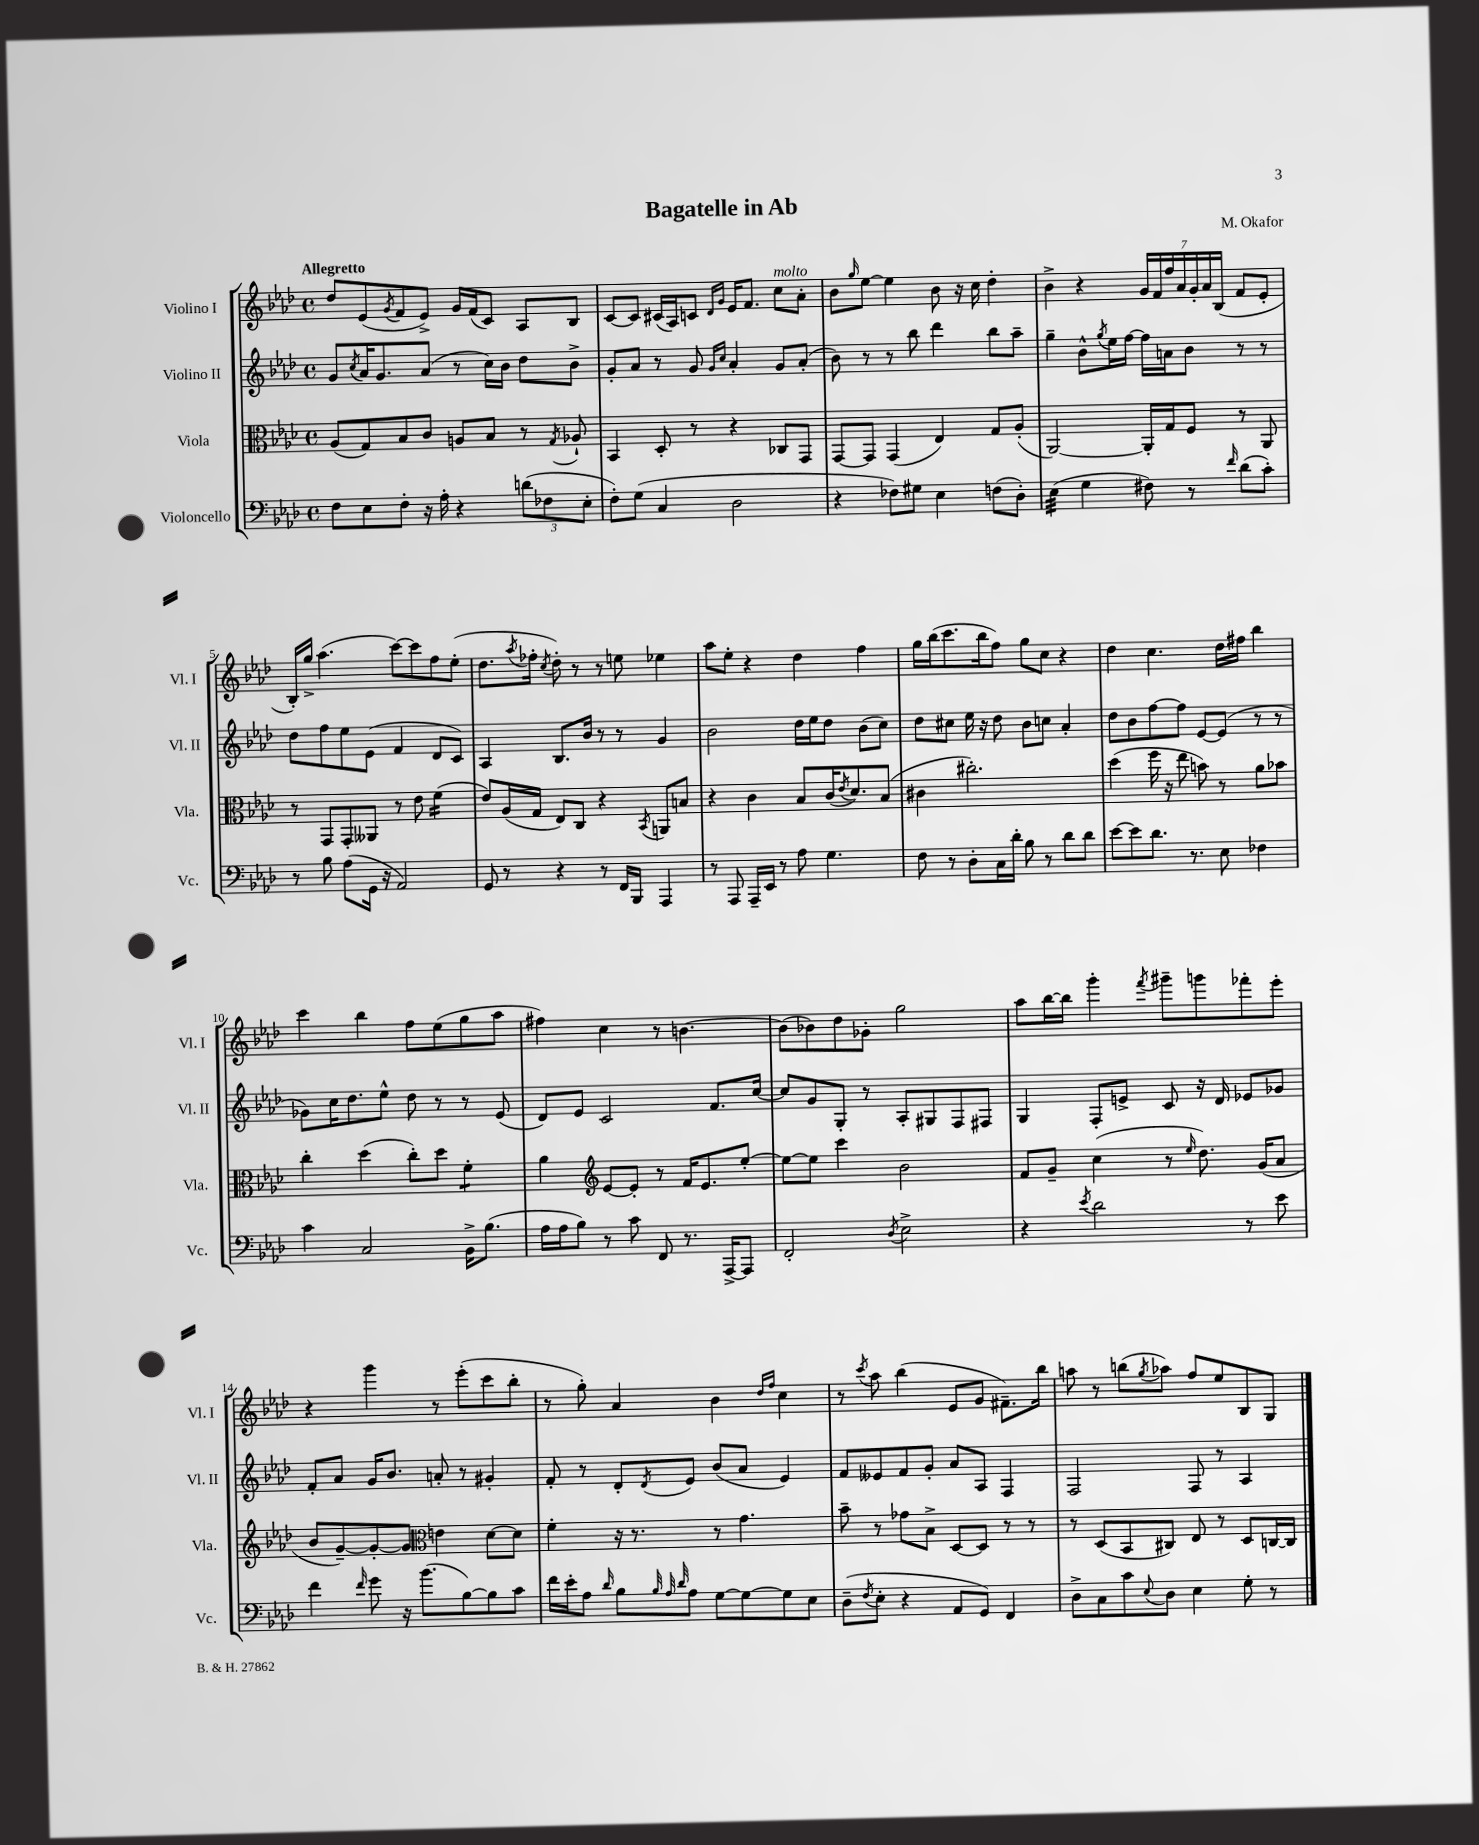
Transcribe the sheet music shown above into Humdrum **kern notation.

**kern	**kern	**kern	**kern
*staff4	*staff3	*staff2	*staff1
*clefF4	*clefC3	*clefG2	*clefG2
*k[b-e-a-d-]	*k[b-e-a-d-]	*k[b-e-a-d-]	*k[b-e-a-d-]
*M4/4	*M4/4	*M4/4	*M4/4
*met(c)	*met(c)	*met(c)	*met(c)
8F	(8A-	8g	8dd-
.	.	8qcc	.
8E-	8G)	16a-	(8e-
.	.	8.g	.
.	.	.	8qg
8F'	8B-	.	8f
16r	8c	(8a-	8e-^)
16A-'	.	.	.
4r	8A	8r	16g
.	.	.	(16f
.	8B-	16cc)	8c)
.	.	16b-	.
(12d	8r	8dd-	8A-
12F-	.	.	.
.	8qG	.	.
.	8A-`	8b-^	8B-
12E-'	.	.	.
=	=	=	=
8F')	4BB-	8g'	[8c
(8G	.	8a-	8c]
4C	8D-'	8r	(16c#
.	.	.	16A-)
.	8r	8g	8c
.	.	16qqg	16qqd-
.	.	16qqcc	16qqg
2D-	4r	4a-'	16e-
.	.	.	8.f
.	8C-	8g	8cc
.	8GG	(8a-'	8a-'
=	=	=	=
4r	[8GG	8b-)	8b-
.	.	.	16qqgg
.	8GG]	8r	[8ee-
8F-)	(4GG	8r	4ee-]
8G#	.	8bb-	.
4E-	4E-)	4ddd-	8b-
.	.	.	16r
.	.	.	16cc
(8F	8G	8bb-	4dd-'
8D-')	(8A-'	8aa-~	.
=	=	=	=
(4E-	[2AA-)	4gg~	4b-^
4G	.	8b-^^	4r
.	.	8qgg	.
.	.	16ee-	.
.	.	[16ff	.
8F#)	16AA-']	16ff]	28g
.	.	.	28f
.	16G	16a	.
.	.	.	28ff
.	.	.	28a-
8r	8F	8b-	.
.	.	.	28g'
.	.	.	28a-
.	.	.	(28B-
16qqf	.	.	.
(8d-	8r	8r	8f
8c')	8AA-	8r	8e-'
=	=	=	=
8r	8r	8dd-	16B-')
.	.	.	16gg^
8B-	8GG	8ff	(4.aa-
(8A-	8GG'	8ee-	.
16GG	8AA--	(8e-	.
16r	.	.	.
2AA-)	8r	4f	[8ccc)
.	8e-	.	8ccc]
.	(4f	8d-	8ff
.	.	8c)	(8ee-'
=	=	=	=
8GG	8e-)	4A-	8.dd-
8r	(16A-	.	.
.	.	.	8qaa-
.	16G	.	16ff-'
.	.	.	8qcc
4r	8E-)	8.B-	8dd-')
.	8C	.	8r
.	.	16b-	.
8r	4r	8r	8r
16FF	.	8r	8ee
16BBB-	.	.	.
.	8qBB-	.	.
4AAA-	8AA	4g	4ee-
.	8B	.	.
=	=	=	=
8r	4r	2b-	8aa-
8AAA-	.	.	8ee-'
16AAA-~	4c	.	4r
16EE-	.	.	.
8r	.	.	.
8A-	8B-	16dd-	4dd-
.	.	16ee-	.
4.G	(16c	8dd-	.
.	8qe-	.	.
.	8.d-)	.	.
.	.	(8b-	4ff
.	(8B-	8cc)	.
=	=	=	=
8F	4c#	8dd-	16gg
.	.	.	(16bb-
8r	.	8cc#	8.ccc
8D-'	2.cc#')	16ee-	.
.	.	16r	16bb-
16C	.	8dd-	8ff)
16d-'	.	.	.
8B-	.	8b-	8gg
8r	.	8cc	8cc
8d-	.	4a-'	4r
8d-	.	.	.
=	=	=	=
[8e-	(4dd-	8dd-	4dd-
8e-]	.	8b-	.
8.d-	16ff	[8ff	4.cc
.	16r	.	.
.	8ee-	8ff]	.
8.r	.	.	.
.	8b)	[8e-	.
8E-	8r	(8e-]	16dd-
.	.	.	16ff#
4F-	8a-	8r	4bb-
.	8b-	8r	.
=	=	=	=
4c	4cc'	8g-)	4ccc
.	.	16cc	.
.	.	8.dd-	.
2C	(4dd-	.	4bb-
.	.	8ee-^^	.
.	8cc')	8dd-	8ff
.	8dd-	8r	(8ee-
16BB-^	4f'	8r	8gg
(8.B-	.	.	.
.	.	(8e-	8aa-
=	=	=	=
16A-	4a-	8d-)	4ff#)
16A-	.	.	.
8B-)	.	8e-	.
*	*clefG2	*	*
8r	[8e-	2c	4cc
8c	8e-']	.	.
8FF	8r	.	8r
8.r	16f	.	[4.b
.	8.e-	.	.
.	.	8.f	.
[16AAA-^	.	.	.
8AAA-]	[8ee-'	.	.
.	.	[16cc	.
=	=	=	=
2FF'	8ee-_	8cc]	(8b]
.	8ee-]	8g	8b-)
.	4ccc	8G'	8dd-
.	.	8r	8g-'
8qD-	.	.	.
2E-^	2b-	8A-'	2gg
.	.	8G#	.
.	.	8F	.
.	.	8F#	.
=	=	=	=
4r	8f	4G	8aa-
.	8g~	.	[16bb-
.	.	.	16bb-]
8qe-	.	.	.
2d-	(4cc	8F'	4ggg'
.	.	8e^	.
.	.	.	8qfff
.	8r	8c	8ggg#~
.	16qqee-	.	.
.	8.dd-)	16r	8ggg
.	.	16d-	.
8r	.	8e-	8fff-'
.	(16g	.	.
8e-	8a-	8g-	8eee-'
=	=	=	=
4f	8b-	8f'	4r
.	[8g~)	8a-	.
16qqf	.	.	.
8g	8g'_	16g	4ggg
.	.	8.b-	.
16r	8g]	.	.
(8.b-	.	.	.
*	*clefC3	*	*
.	4e	8a'	8r
[8B-)	.	8r	(8eee-'
8B-]	[8d-	4g#'	8ccc
8c	8d-]	.	8bb-'
=	=	=	=
16f	4f'	8f'	8r
16e-'	.	.	.
8A-	.	8r	8gg')
16qqd-	.	.	.
8B-	16r	8d-'	4a-
.	8.r	.	.
32qqB-	.	.	.
32qqA-	.	.	.
32qqd-	.	8qd-	.
8A-	.	8e-	.
[8G	8r	(8b-	4b-
8G_	4.g	8a-	.
.	.	.	16qqdd-
.	.	.	16qqff
8G]	.	4e-)	4cc
8E-	.	.	.
=	=	=	=
(8D-~	8b-~	8f	8r
8qF	.	.	8qccc
8E-'	8r	8e--	8aa-
4r	8g-	8f	(4bb-
.	8B-^	8g'	.
8AA-	[8D-	8a-	8e-
8GG)	8D-]	8A-	8g
4FF	8r	4F	8.f#~)
.	8r	.	.
.	.	.	16bb-
=	=	=	=
8D-^	8r	2F	8aa
8C	(8D-	.	8r
8c	8BB-	.	(8bb
8qqE-	.	.	8qgg
8D-	8C#)	.	8aa-)
4E-	8E-	8F	8ff
.	8r	8r	8ee-
8G'	8D-	4A-	8B-
8r	[16C	.	8G
.	16C]	.	.
==	==	==	==
*-	*-	*-	*-
